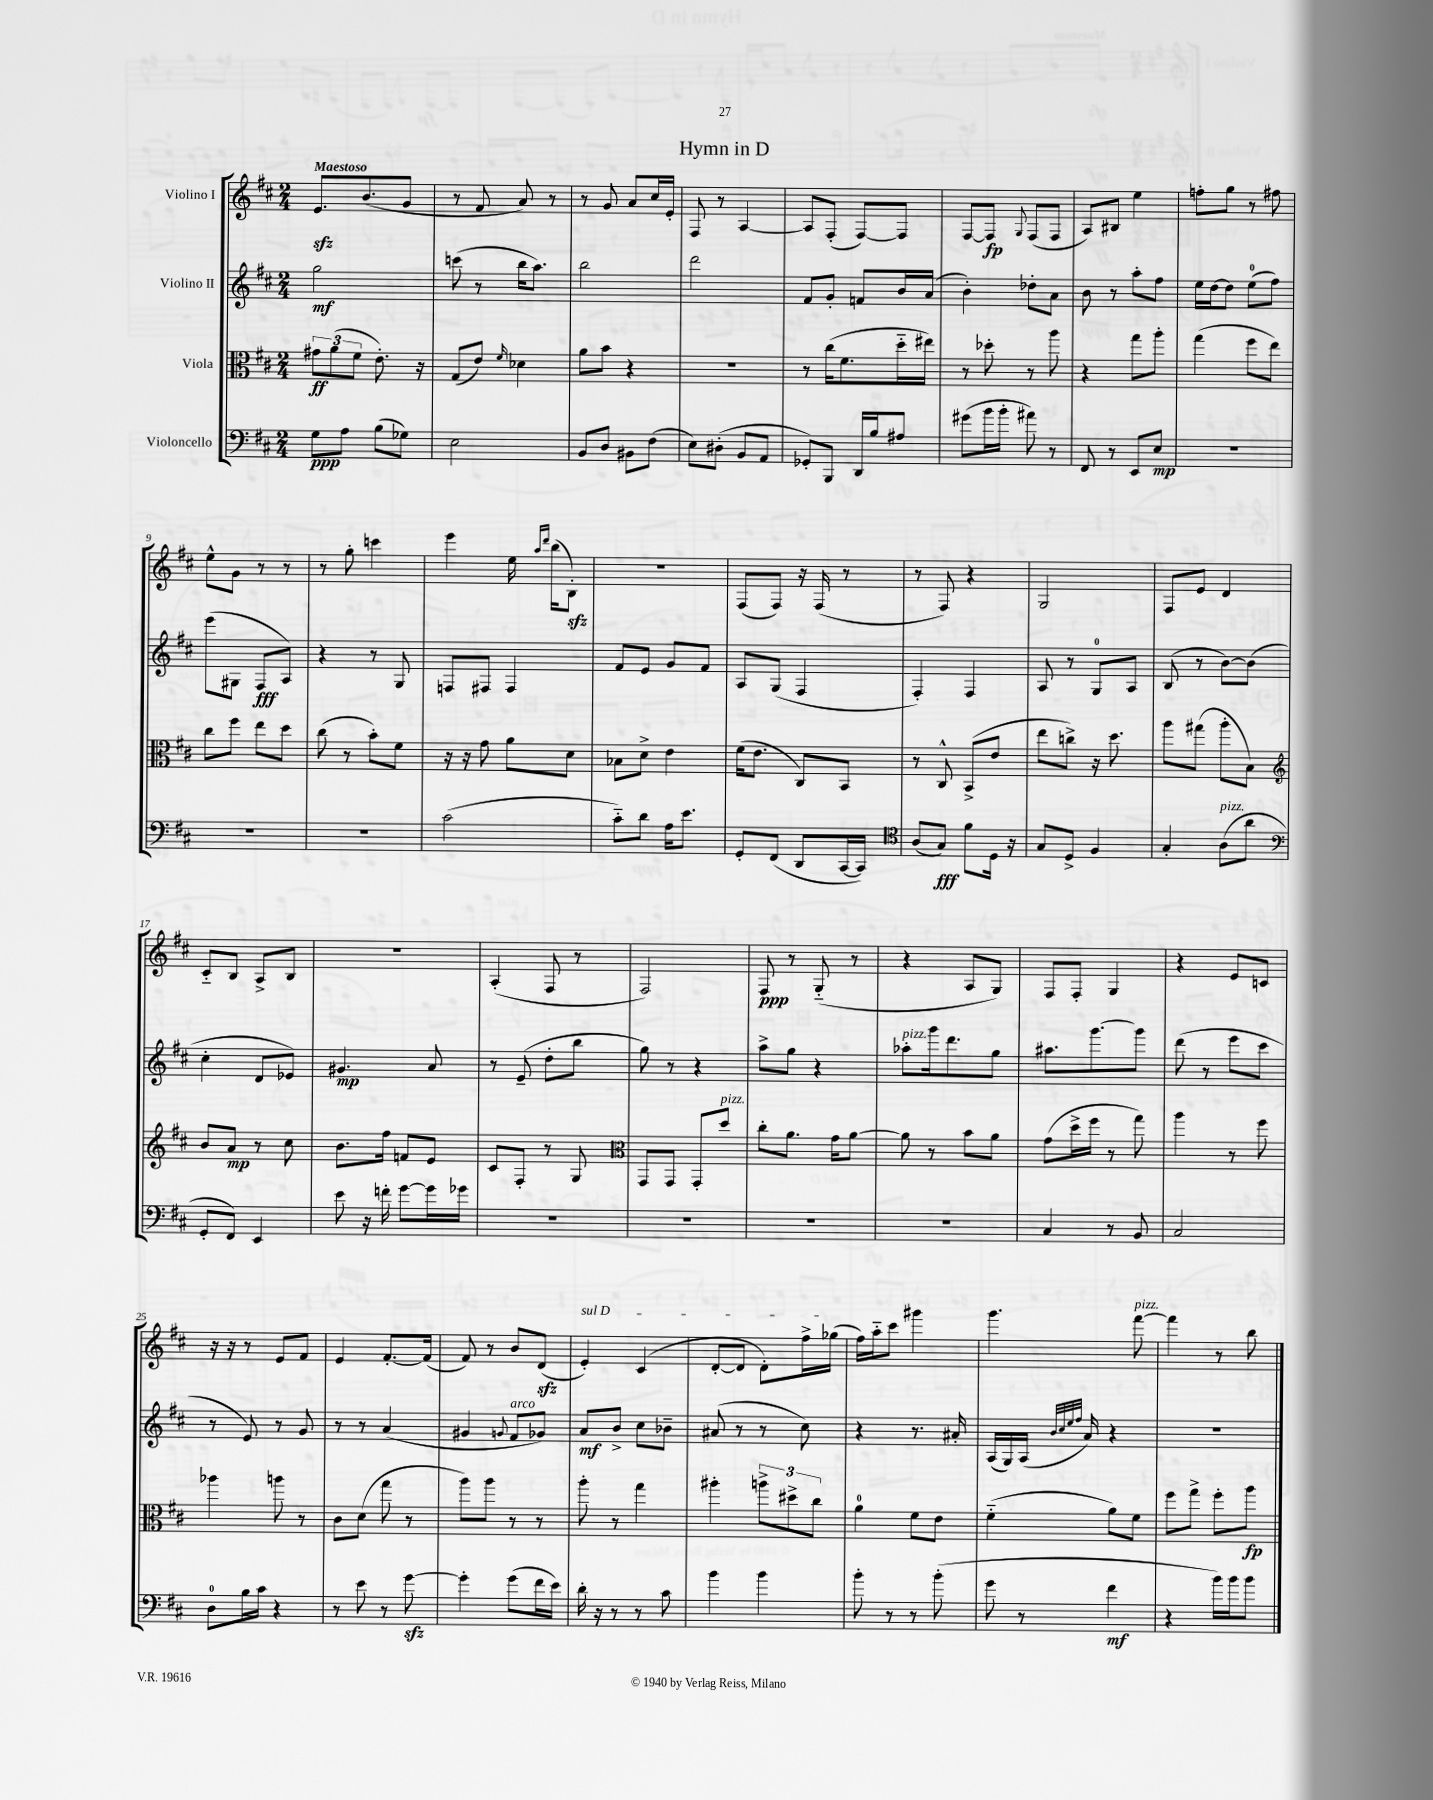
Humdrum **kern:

**kern	**kern	**kern	**kern
*staff4	*staff3	*staff2	*staff1
*clefF4	*clefC3	*clefG2	*clefG2
*k[f#c#]	*k[f#c#]	*k[f#c#]	*k[f#c#]
*M2/4	*M2/4	*M2/4	*M2/4
8G\L	12g#\L	2gg\	8.e/L
.	(12a\	.	.
8A\J	.	.	.
.	12f#\J	.	.
.	.	.	(8.b/
(8B\L	8.e'\)	.	.
8G-\J)	.	.	8g/J
.	16r	.	.
=	=	=	=
2E\	(8G/L	(8ccc\	8r
.	8e/J)	8r	8f#/
.	16qqf#/	.	.
.	4d-\	16bb\LK	8a/)
.	.	8.aa\J)	.
.	.	.	8r
=	=	=	=
8BB/L	8a\L	2bb\	8r
8D/J	8b\J	.	8g/
8BB#\L	4r	.	8a/L
(8F#\J	.	.	16cc#/L
.	.	.	16e'/JJ
=	=	=	=
8E\L)	2r	2ddd\	8F#/
(8D#'\J	.	.	8r
8BB/L	.	.	[4A/
8AA/J	.	.	.
=	=	=	=
8GG-'/L)	8r	8f#/L	8A/]L
8BBB/J	(16cc#\LK	8g'/J	(8F#'/J
.	8.f#\	.	.
16DD/LL	.	8f/L	[8F#/L)
16B/J	.	.	.
8A#/J	16dd'~\L	16b/L	8F#/]J
.	16ee#\JJ)	(16a/JJ	.
=	=	=	=
(8g#\L	8r	4b'\)	[8F#/L
16b\L	8dd-'\	.	8F#/]J
16b'\JJ	.	.	.
.	.	.	8qqG/
8a#\)	8r	8dd-'\L	(8F#/L
8r	8aa\	8a\J	8F#/J
=	=	=	=
8FF#/	4r	8b\	8A/L)
8r	.	8r	8B#/J
8EE/L	8gg\L	8aa'\L	4ee\
8E/J	8aa'\J	8ff#\J	.
=	=	=	=
2r	(4gg\	16ee\LL	8ff'\L
.	.	[16dd\J	.
.	.	8dd\]J	8gg\J
.	8ff#\L	(8ee\L	8r
.	8ee\J)	8ff#\J)	8ff#\
=	=	=	=
2r	8cc#\L	(8eee\L	8ee^^\L
.	8ff#\J	8G#\J	8g\J
.	8ee\L	8F#/L	8r
.	8dd\J	8A/J)	8r
=	=	=	=
2r	(8cc#\	4r	8r
.	8r	.	8gg'\
.	8b'\L)	8r	4ccc\
.	8f#\J	8G/	.
=	=	=	=
(2c#\	16r	8F/L	4eee\
.	16r	.	.
.	8g\	8F#/J	.
.	8a\L	4F#/	16ee\
.	.	.	16qqaa/LL
.	.	.	16qqddd/JJ
.	.	.	(16bb\LK
.	8d\J	.	8B'\J)
=	=	=	=
8c#'~\L)	8B-\L	8f#/L	2r
8d\J	8d^\J	8e/J	.
16A\LK	4e\	8g/L	.
8.e\J	.	.	.
.	.	8f#/J	.
=	=	=	=
8GG'/L	(16f#\LK	8A/L	(8F#/L
.	8.e\J	.	.
(8FF#/J	.	(8G/J	8F#/J)
8DD/L	8C#/L)	4F#/	16r
.	.	.	(16F#/
[16CC#/L	8BB/J	.	8r
16CC#/]JJ)	.	.	.
=	=	=	=
*clefC4	*	*	*
(8A/L	8r	4F#'/)	8r
8G/J)	8C#^^/	.	8F#/)
8f#\L	(8BB^/L	4F#/	4r
16D\Jk	8e/J	.	.
16r	.	.	.
=	=	=	=
8G/L	8ee\L	8A/	2G/
8D^/J	8cc^\J)	8r	.
4F#/	16r	8G/L	.
.	8.dd\	.	.
.	.	8A/J	.
=	=	=	=
4G'/	8aa\L	(8B/	8F#/L
.	(8gg#\J	8r	8e/J
(8A\L	8aa'\L	[8b\L)	4d/
8a\J	8B\J)	(8b\]J	.
=	=	=	=
*clefF4	*clefG2	*	*
8GG'/L	8b/L	4cc#'\	8c#'~/L
8FF#/J)	8a/J	.	8B/J
4EE/	8r	8d/L	8A^/L
.	8cc#\	8e-/J)	8B/J
=	=	=	=
8e\	8.b\L	4.g#/	2r
16r	.	.	.
16f'\	16ff#\Jk	.	.
[8g\L	8f/L	.	.
16g\]L	8e/J	8a/	.
16g-\JJ	.	.	.
=	=	=	=
2r	8c#/L	8r	(4A'/
.	8F#'/J	(8e~/	.
.	8r	8dd'\L	8F#/
.	8G/	8bb\J	8r
=	=	=	=
*	*clefC3	*	*
2r	8GG/L	8gg\)	2F#/)
.	8GG/J	8r	.
.	8GG'/L	4r	.
.	8dd/J	.	.
=	=	=	=
2r	8cc#'\L	8aa^\L	8F#/
.	8.a\J	8gg\J	8r
.	.	4r	(8G'~/
.	16g\LK	.	.
.	[8a\J	.	8r
=	=	=	=
2r	8a\]	8aa-'\L	4r
.	8r	16ggg\k	.
.	.	8.ddd\	.
.	8b\L	.	8A/L
.	8a\J	8gg\J	8G/J)
=	=	=	=
4C#/	(8g\L	8.aa#\L	8F#/L
.	16dd^\L	.	8F#'/J
.	16ff#\JJ	[8.ggg\	.
8r	8r	.	4G/
8BB/	8gg\)	8ggg\]J	.
=	=	=	=
2C#/	4aa\	(8ddd\	4r
.	.	8r	.
.	8r	8eee\L	8e/L
.	8ff#\	8ccc#\J	8c/J
=	=	=	=
8D\L	4aa-\	8r	16r
.	.	.	16r
16B\L	.	8e/)	8r
16c#\JJ	.	.	.
4r	8aa\	8r	8e/L
.	8r	8g/	8f#/J
=	=	=	=
8r	8c#\L	8r	4e/
8e\	(8d\J	8r	.
8r	8gg\	(4a/	[8.f#'/L
[8g\	8r	.	.
.	.	.	(16f#/]Jk
=	=	=	=
4g'\]	8aa\L)	4g#/	8f#/)
.	8aa\J	.	8r
.	.	8qqg/	.
(8g\L	8r	8f#/L	8b/L
16f#\L	8r	8g-/J)	(8d/J
16e\JJ)	.	.	.
=	=	=	=
16d'\	8aa'\	8a/L	4e'/)
16r	.	.	.
8r	8r	8b^/J	.
8r	4gg\	8cc#\L	(4c#/
8c#\	.	8b-~\J	.
=	=	=	=
4b\	4aa#'\	(8a#/	[8d'/L
.	.	8r	8d/]J
4b\	12aa^\L	8r	8d'\L)
.	12dd#^\	.	.
.	.	8cc#\)	16ff#^\L
.	12cc#\J	.	.
.	.	.	(16gg-\JJ
=	=	=	=
8b'\	4a\	4r	16ff#\LL)
.	.	.	16aa'~\J
8r	.	.	8ccc#\J
8r	8f#\L	8.r	4ggg#\
(8b'\	8e\J	.	.
.	.	16a#'/	.
=	=	=	=
8g\	(4f#'~\	(16A/LL	4.ggg\
.	.	16G/)	.
8r	.	(16A/JJ	.
.	.	32qqb/LLL	.
.	.	32qqcc#/	.
.	.	32qqee/	.
.	.	32qqff#/JJJ	.
.	.	16a/)	.
4f#\	8a\L)	4r	.
.	8f#\J	.	[8fff#\
=	=	=	=
4r	8ff#\L	2r	4fff#\]
.	8gg^\J	.	.
16b\LL)	8ff#'\L	.	8r
16b\J	.	.	.
8b\J	8aa\J	.	8bb\
==	==	==	==
*-	*-	*-	*-
